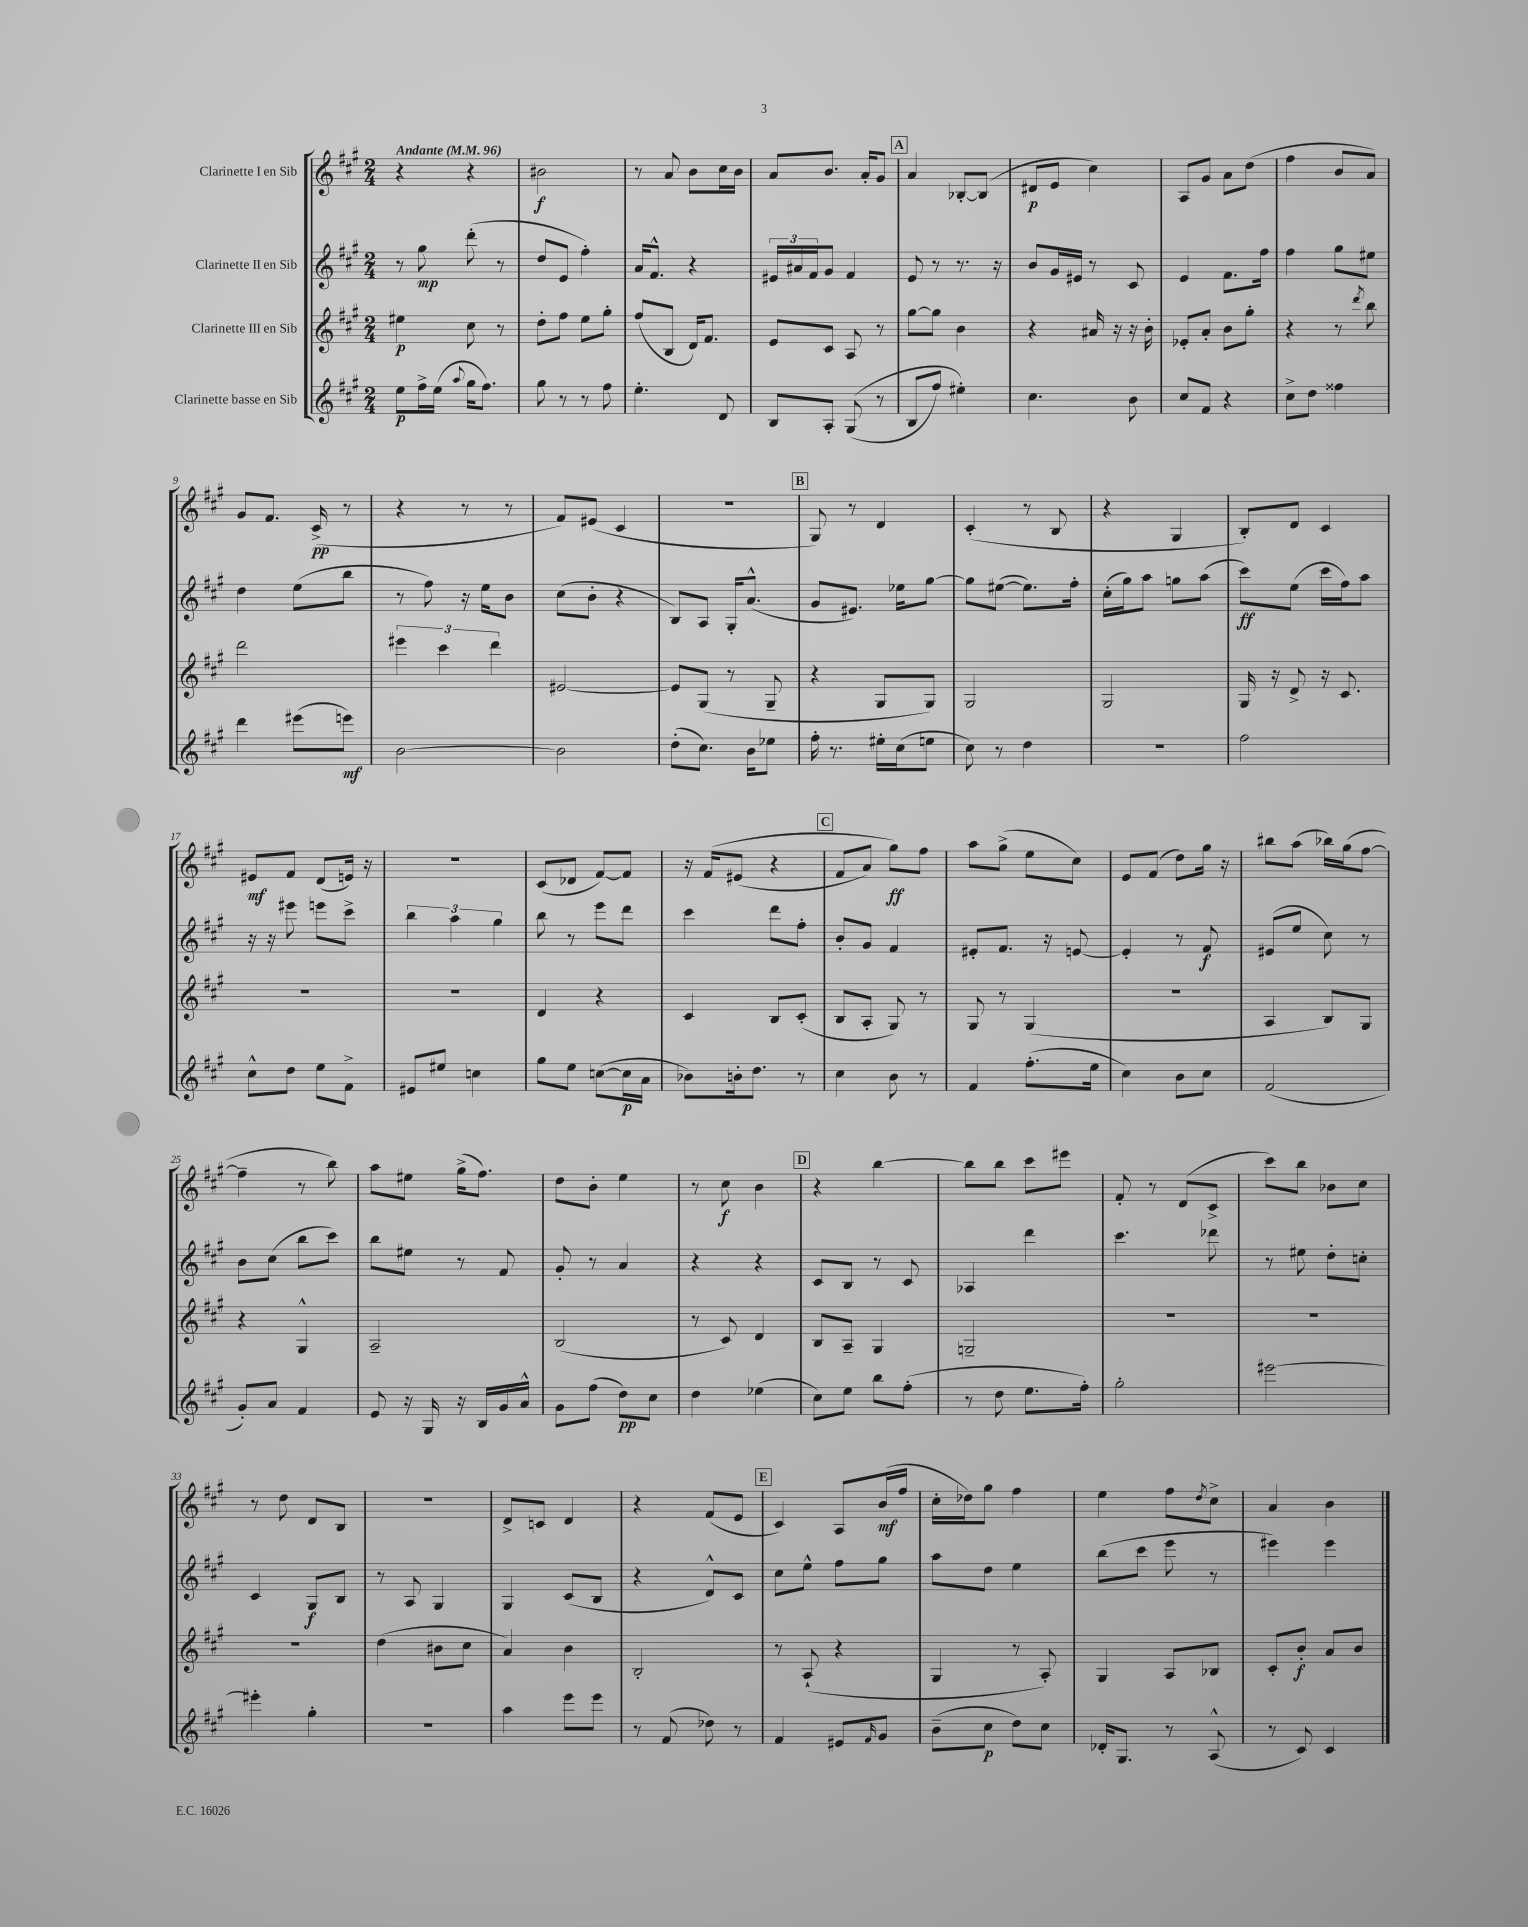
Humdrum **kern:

**kern	**dynam	**kern	**dynam	**kern	**dynam	**kern	**dynam
*part4	*part4	*part3	*part3	*part2	*part2	*part1	*part1
*staff4	*staff4	*staff3	*staff3	*staff2	*staff2	*staff1	*staff1
*I"Clarinette basse en Sib	*	*I"Clarinette III en Sib	*	*I"Clarinette II en Sib	*	*I"Clarinette I en Sib	*
*clefG2	*	*clefG2	*	*clefG2	*	*clefG2	*
*k[f#c#g#]	*	*k[f#c#g#]	*	*k[f#c#g#]	*	*k[f#c#g#]	*
*M2/4	*	*M2/4	*	*M2/4	*	*M2/4	*
*MM96	*	*MM96	*	*MM96	*	*MM96	*
=1	=1	=1	=1	=1	=1	=1	=1
!	!	!	!	!	!	!LO:TX:a:B:t=Andante	!
8ee\L	p	4ee#X\	p	8r	.	4r	.
16ff#^\L	.	.	.	8gg#\	mp	.	.
(16ee\JJ	.	.	.	.	.	.	.
8qqaa/	.	.	.	.	.	.	.
16gg#\KL	.	8cc#\	.	(8ddd'\	.	4r	.
8.ff#\J)	.	.	.	.	.	.	.
.	.	8r	.	8r	.	.	.
=2	=2	=2	=2	=2	=2	=2	=2
8gg#\	.	8dd'\L	.	8dd/L	.	2b#X\	f
8r	.	8ff#\J	.	8e/J	.	.	.
8r	.	8ee\L	.	4ff#'\)	.	.	.
8ff#\	.	8gg#'\J	.	.	.	.	.
=3	=3	=3	=3	=3	=3	=3	=3
4.ee'\	.	(8ff#/L	.	16a/KL	.	8r	.
.	.	.	.	8.f#^^/J	.	.	.
.	.	8B/J	.	.	.	8a/	.
.	.	16d/KL)	.	4r	.	8b\L	.
.	.	8.f#/J	.	.	.	.	.
8d/	.	.	.	.	.	16cc#\L	.
.	.	.	.	.	.	16b\JJ	.
=4	=4	=4	=4	=4	=4	=4	=4
8B/L	.	8e/L	.	24e#X/LL	.	8a/L	.
.	.	.	.	24a#X/	.	.	.
.	.	.	.	24f#/J	.	.	.
8A'/J	.	8c#/J	.	8g#/J	.	8.b/J	.
((8G#/	.	8A/	.	4f#/	.	.	.
.	.	.	.	.	.	16a'/KL	.
8r	.	8r	.	.	.	8g#/J	.
!!LO:REH:place=s1:t=A
=5	=5	=5	=5	=5	=5	=5	=5
8B/L	.	[8gg#\L	.	8e/	.	4a/	.
8ff#/J)	.	8gg#\J]	.	8r	.	.	.
4ee#X'\)	.	4b\	.	8.r	.	[8B-X'/L	.
.	.	.	.	.	.	(8B-/J]	.
.	.	.	.	16r	.	.	.
=6	=6	=6	=6	=6	=6	=6	=6
4.cc#\	.	4r	.	8b/L	.	8d#X/L	p
.	.	.	.	16g#/L	.	8e/J	.
.	.	.	.	16e#X/JJ	.	.	.
.	.	16a#X/	.	8r	.	4cc#\)	.
.	.	16r	.	.	.	.	.
8b\	.	16r	.	8c#/	.	.	.
.	.	16b'\	.	.	.	.	.
=7	=7	=7	=7	=7	=7	=7	=7
8cc#/L	.	8e-X'/L	.	4e/	.	8A/L	.
8f#/J	.	8a'/J	.	.	.	8g#/J	.
4r	.	8b\L	.	8.f#\L	.	8a\L	.
.	.	8gg#'\J	.	.	.	(8dd\J	.
.	.	.	.	16ff#\Jk	.	.	.
=8	=8	=8	=8	=8	=8	=8	=8
8cc#^\L	.	4r	.	4ff#\	.	4ff#\	.
8dd\J	.	.	.	.	.	.	.
4ff##X\	.	8r	.	8gg#\L	.	8b/L	.
.	.	8qddd/	.	.	.	.	.
.	.	8bb\	.	8ee#X\J	.	8a/J)	.
!!LO:LB:g=z
=9	=9	=9	=9	=9	=9	=9	=9
4ddd\	.	2ddd\	.	4dd\	.	8g#/L	.
.	.	.	.	.	.	8.f#/J	.
(8eee#X\L	.	.	.	(8ee\L	.	.	.
.	.	.	.	.	.	(16c#^/	pp
8eeen\J)	mf	.	.	8bb\J	.	8r	.
=10	=10	=10	=10	=10	=10	=10	=10
[2b\	.	6eee#X\	.	8r	.	4r	.
.	.	.	.	8ff#\)	.	.	.
.	.	6ccc#\	.	.	.	.	.
.	.	.	.	16r	.	8r	.
.	.	.	.	16ee\KL	.	.	.
.	.	6ddd\	.	.	.	.	.
.	.	.	.	8b\J	.	8r	.
=11	=11	=11	=11	=11	=11	=11	=11
2b\]	.	[2e#X/	.	(8cc#\L	.	8f#/L)	.
.	.	.	.	8b'\J	.	(8e#X/J	.
.	.	.	.	4r	.	4c#/	.
=12	=12	=12	=12	=12	=12	=12	=12
(8dd'\L	.	8e#/L]	.	8B/L)	.	2r	.
8.cc#\J)	.	(8G#/J	.	8A/J	.	.	.
.	.	8r	.	16G#'/KL	.	.	.
16b\KL	.	.	.	(8.a^^/J	.	.	.
8ee-X\J	.	8G#~/	.	.	.	.	.
!!LO:REH:place=s1:t=B
=13	=13	=13	=13	=13	=13	=13	=13
16ff#'\	.	4r	.	8g#/L	.	8G#/)	.
8.r	.	.	.	.	.	.	.
.	.	.	.	8.e#X/J)	.	8r	.
16ee#X'\LL	.	8G#/L	.	.	.	4d/	.
(16cc#\J	.	.	.	16ee-X\KL	.	.	.
8een\J	.	8G#/J)	.	[8gg#\J	.	.	.
=14	=14	=14	=14	=14	=14	=14	=14
8cc#\)	.	2G#/	.	8gg#\L]	.	(4c#'/	.
8r	.	.	.	([8ee#X\J	.	.	.
4dd\	.	.	.	8.ee#\L])	.	8r	.
.	.	.	.	.	.	8B/	.
.	.	.	.	16ff#'\Jk	.	.	.
=15	=15	=15	=15	=15	=15	=15	=15
2r	.	2G#/	.	(16cc#'\LL	.	4r	.
.	.	.	.	16gg#\J)	.	.	.
.	.	.	.	8aa\J	.	.	.
.	.	.	.	8ggn\L	.	4G#/	.
.	.	.	.	(8aa\J	.	.	.
=16	=16	=16	=16	=16	=16	=16	=16
2ff#\	.	16G#/	.	8ccc#\L)	ff	8B'/L)	.
.	.	16r	.	.	.	.	.
.	.	8d^/	.	(8ee\J	.	8d/J	.
.	.	16r	.	16ccc#\LL	.	4c#/	.
.	.	8.c#/	.	16ff#\J)	.	.	.
.	.	.	.	8aa\J	.	.	.
!!LO:LB:g=z
=17	=17	=17	=17	=17	=17	=17	=17
8cc#^^\L	.	2r	.	16r	.	8e#X/L	mf
.	.	.	.	16r	.	.	.
8dd\J	.	.	.	8eee#X\	.	8f#/J	.
8ee\L	.	.	.	8eeen\L	.	(8d/L	.
8f#^\J	.	.	.	8ccc#^\J	.	16en/Jk)	.
.	.	.	.	.	.	16r	.
=18	=18	=18	=18	=18	=18	=18	=18
8e#X/L	.	2r	.	6bb\	.	2r	.
8ee#X/J	.	.	.	.	.	.	.
.	.	.	.	6aa\	.	.	.
4ccn\	.	.	.	.	.	.	.
.	.	.	.	6gg#\	.	.	.
=19	=19	=19	=19	=19	=19	=19	=19
8gg#\L	.	4d/	.	8bb\	.	(8c#/L	.
8ee\J	.	.	.	8r	.	8d-X/J	.
([8ccn\L	.	4r	.	8eee\L	.	[8f#/L)	.
16cc\L]	p	.	.	8ddd\J	.	8f#/J]	.
16a\JJ	.	.	.	.	.	.	.
=20	=20	=20	=20	=20	=20	=20	=20
8b-X\L)	.	4c#/	.	4ccc#\	.	16r	.
.	.	.	.	.	.	(16f#/KL	.
16bn'\k	.	.	.	.	.	(8e#X/J	.
8.dd\J	.	.	.	.	.	.	.
.	.	8B/L	.	8ddd\L	.	4r	.
8r	.	(8c#'/J	.	8ff#'\J	.	.	.
!!LO:REH:place=s1:t=C
=21	=21	=21	=21	=21	=21	=21	=21
4cc#\	.	8B/L	.	8b'/L	.	8f#/L	.
.	.	8A'/J	.	8g#/J	.	8a/J)	.
8b\	.	8G#/)	.	4f#/	.	8gg#\L)	ff
8r	.	8r	.	.	.	8ff#\J	.
=22	=22	=22	=22	=22	=22	=22	=22
4f#/	.	8G#/	.	8e#X'/L	.	8aa\L	.
.	.	8r	.	8.f#/J	.	(8gg#^\J	.
(8.ff#'\L	.	(4G#/	.	.	.	8ee\L	.
.	.	.	.	16r	.	.	.
.	.	.	.	[8en/	.	8cc#\J)	.
16ee\Jk	.	.	.	.	.	.	.
=23	=23	=23	=23	=23	=23	=23	=23
4cc#\)	.	2r	.	4e'/]	.	8e/L	.
.	.	.	.	.	.	(8f#/J	.
8b\L	.	.	.	8r	.	8dd\L)	.
8cc#\J	.	.	.	8f#/	f	16gg#\Jk	.
.	.	.	.	.	.	16r	.
=24	=24	=24	=24	=24	=24	=24	=24
(2f#/	.	4A/	.	(8e#X/L	.	8bb#X\L	.
.	.	.	.	8ee/J	.	(8aa\J	.
.	.	8B/L)	.	8cc#\)	.	16bb-X\LL)	.
.	.	.	.	.	.	(16gg#\J	.
.	.	8G#/J	.	8r	.	[8ff#\J	.
!!LO:LB:g=z
=25	=25	=25	=25	=25	=25	=25	=25
8g#'/L)	.	4r	.	8b\L	.	4ff#~\]	.
8a/J	.	.	.	(8cc#\J	.	.	.
4f#/	.	4G#^^/	.	8bb\L	.	8r	.
.	.	.	.	8ccc#\J)	.	8bb\)	.
=26	=26	=26	=26	=26	=26	=26	=26
8e/	.	2A~/	.	8bb\L	.	8aa\L	.
16r	.	.	.	8ee#X\J	.	8ee#X\J	.
16G#/	.	.	.	.	.	.	.
16r	.	.	.	8r	.	(16gg#^\KL	.
16B/LL	.	.	.	.	.	8.ff#\J)	.
16g#/	.	.	.	8f#/	.	.	.
16a^^/JJ	.	.	.	.	.	.	.
=27	=27	=27	=27	=27	=27	=27	=27
8g#\L	.	(2B/	.	8g#'/	.	8dd\L	.
(8ff#\J	.	.	.	8r	.	8b'\J	.
8dd\L)	pp	.	.	4a/	.	4ee\	.
8cc#\J	.	.	.	.	.	.	.
=28	=28	=28	=28	=28	=28	=28	=28
4dd\	.	8r	.	4r	.	8r	.
.	.	8c#/)	.	.	.	8cc#\	f
(4ee-X\	.	4d/	.	4r	.	4b\	.
!!LO:REH:place=s1:t=D
=29	=29	=29	=29	=29	=29	=29	=29
8cc#\L)	.	8B/L	.	8c#/L	.	4r	.
8ee\J	.	8A~/J	.	8B/J	.	.	.
8bb\L	.	4G#/	.	8r	.	[4bb\	.
(8ff#'\J	.	.	.	8c#/	.	.	.
=30	=30	=30	=30	=30	=30	=30	=30
8r	.	2Gn~/	.	4A-X/	.	8bb\L]	.
8dd\	.	.	.	.	.	8bb\J	.
8.ee\L	.	.	.	4ddd\	.	8ccc#\L	.
.	.	.	.	.	.	8eee#X\J	.
16ff#'\Jk)	.	.	.	.	.	.	.
=31	=31	=31	=31	=31	=31	=31	=31
2gg#'\	.	2r	.	4.ccc#\	.	8f#'/	.
.	.	.	.	.	.	8r	.
.	.	.	.	.	.	(8d/L	.
.	.	.	.	8ddd-X\	.	8c#^/J	.
=32	=32	=32	=32	=32	=32	=32	=32
[2eee#X\	.	2r	.	8r	.	8ccc#\L)	.
.	.	.	.	8ee#X\	.	8bb\J	.
.	.	.	.	8dd'\L	.	8b-X\L	.
.	.	.	.	8ccn'\J	.	8cc#\J	.
!!LO:LB:g=z
=33	=33	=33	=33	=33	=33	=33	=33
4eee#X'\]	.	2r	.	4c#/	.	8r	.
.	.	.	.	.	.	8dd\	.
4gg#'\	.	.	.	8G#/L	f	8d/L	.
.	.	.	.	8B/J	.	8B/J	.
=34	=34	=34	=34	=34	=34	=34	=34
2r	.	(4dd\	.	8r	.	2r	.
.	.	.	.	8A/	.	.	.
.	.	8b#X\L	.	4G#/	.	.	.
.	.	8cc#\J	.	.	.	.	.
=35	=35	=35	=35	=35	=35	=35	=35
4aa\	.	4a/)	.	4G#/	.	8d^/L	.
.	.	.	.	.	.	8cn/J	.
8eee\L	.	4b\	.	(8c#/L	.	4d/	.
8eee\J	.	.	.	8B/J	.	.	.
=36	=36	=36	=36	=36	=36	=36	=36
8r	.	2B'/	.	4r	.	4r	.
(8f#/	.	.	.	.	.	.	.
8dd-X\)	.	.	.	8d^^/L)	.	(8f#/L	.
8r	.	.	.	8c#/J	.	8e/J	.
!!LO:REH:place=s1:t=E
=37	=37	=37	=37	=37	=37	=37	=37
4f#/	.	8r	.	8cc#\L	.	4c#/)	.
.	.	(8A`/	.	8ee^^\J	.	.	.
8e#X/L	.	4r	.	8ff#\L	.	8A/L	.
16qqf#/	.	.	.	.	.	.	.
8g#/J	.	.	.	8gg#\J	.	(16b/L	mf
.	.	.	.	.	.	16ff#/JJ	.
=38	=38	=38	=38	=38	=38	=38	=38
(8b~\L	.	4G#/	.	8aa\L	.	16cc#'\LL	.
.	.	.	.	.	.	16dd-X\J)	.
8cc#\J	p	.	.	8dd\J	.	8gg#\J	.
8dd\L)	.	8r	.	4ee\	.	4ff#\	.
8cc#\J	.	8A'/)	.	.	.	.	.
=39	=39	=39	=39	=39	=39	=39	=39
16d-X'/KL	.	4G#/	.	(8bb\L	.	4ee\	.
8.G#/J	.	.	.	.	.	.	.
.	.	.	.	8ccc#\J	.	.	.
8r	.	8A/L	.	8eee\	.	8ff#\L	.
.	.	.	.	.	.	8qdd/	.
(8A^^/	.	8B-X/J	.	8r	.	8cc#^\J	.
=40	=40	=40	=40	=40	=40	=40	=40
8r	.	8c#'/L	.	4eee#X\)	.	4a/	.
8c#/)	.	8b'/J	f	.	.	.	.
4c#/	.	8a/L	.	4eee#\	.	4b\	.
.	.	8b/J	.	.	.	.	.
==	==	==	==	==	==	==	==
*-	*-	*-	*-	*-	*-	*-	*-
